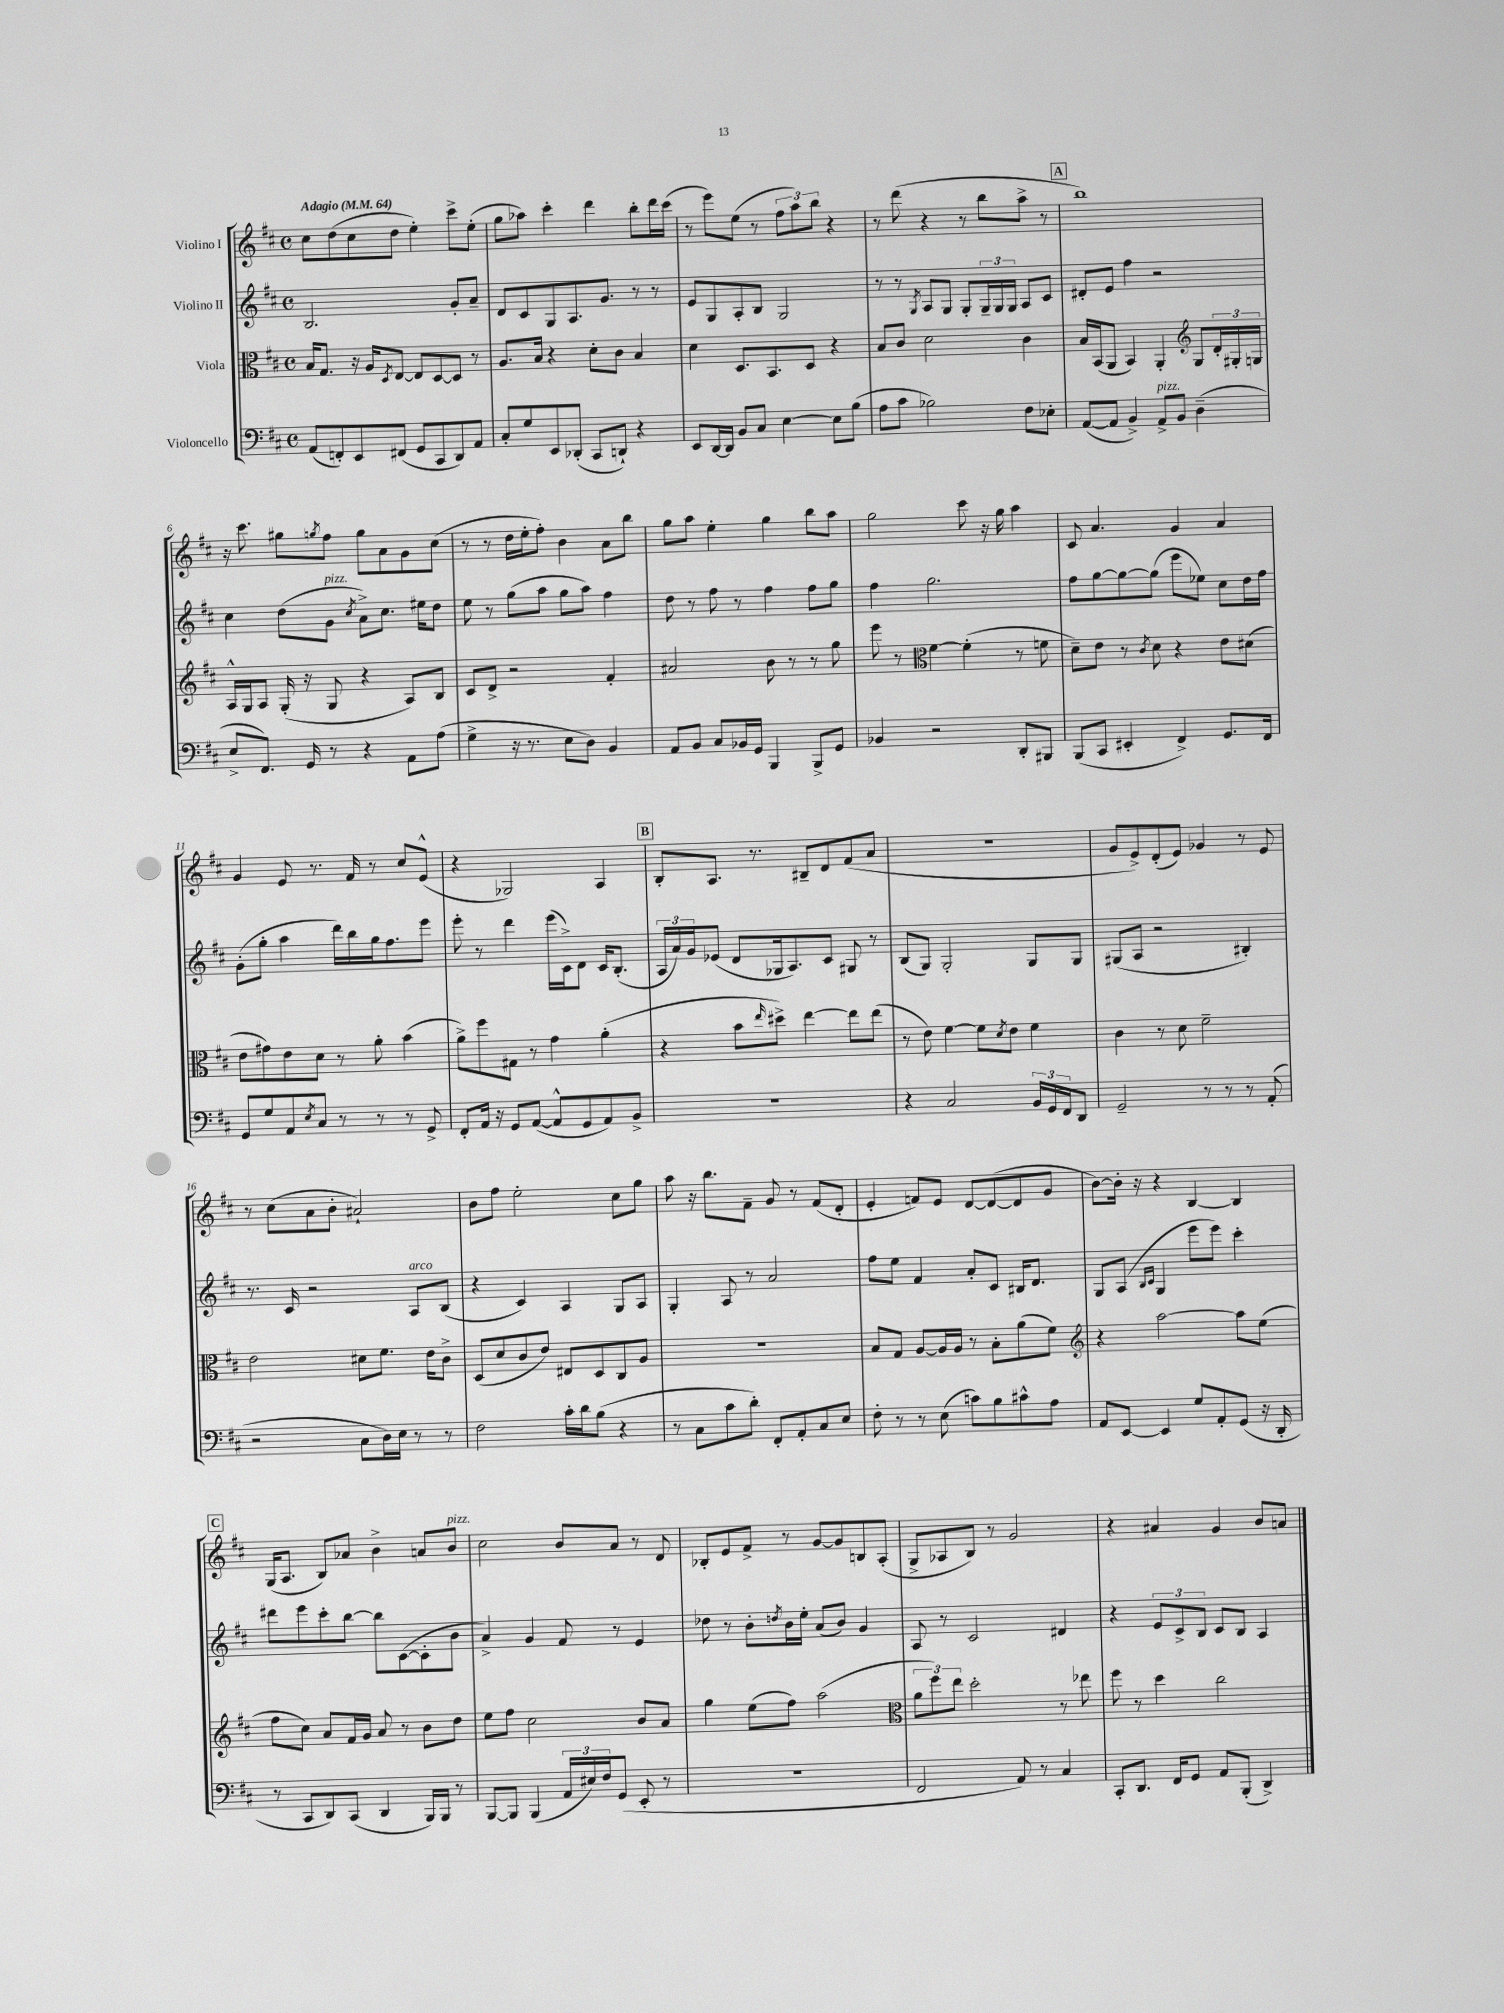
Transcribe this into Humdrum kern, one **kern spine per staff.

**kern	**kern	**kern	**kern
*part4	*part3	*part2	*part1
*staff4	*staff3	*staff2	*staff1
*I"Violoncello	*I"Viola	*I"Violino II	*I"Violino I
*clefF4	*clefC3	*clefG2	*clefG2
*k[f#c#]	*k[f#c#]	*k[f#c#]	*k[f#c#]
*M4/4	*M4/4	*M4/4	*M4/4
*met(c)	*met(c)	*met(c)	*met(c)
*MM64	*MM64	*MM64	*MM64
=1	=1	=1	=1
!	!	!	!LO:TX:a:B:t=Adagio
(8AA/L	16B/KL	2.B/	8cc#\L
.	8.G/J	.	.
8FFn'/)	.	.	(8dd\
8EE/	16r	.	8cc#\
.	16A/KL	.	.
.	8qD/	.	.
(8FF#X/J	[8E/J	.	8dd\J
8GG/L	8E/L]	.	4ee'\)
8CC#/	[8D/	.	.
8DD/)	8D/J]	8g'/L	8ccc#^\L
8AA/J	8r	8a~/J	(8ee'\J
=2	=2	=2	=2
8C#'/L	8.A/L	8d/L	8gg\L
8G/	.	8c#/	8aa-X\J)
.	16B/Jk	.	.
8EE/	4r	8G/	4ccc#'\
(8DD-X'/J	.	8.A/	.
8CC#/L	8d'\L	.	4ddd\
.	.	8.g/J	.
8DDn`/J)	8c#\J	.	.
4r	4B/	8r	8bb'\L
.	.	8r	16ddd\L
.	.	.	(16ccc#\JJ
=3	=3	=3	=3
8EE/L	4d\	8e/L	8r
[16DD/L	.	8G/	8eee\L)
16DD/JJ]	.	.	.
8BB/L	8.D/L	8A'/	(8ee\J
8C#/J	.	8B/J	8r
.	8.BB/	.	.
[4E\	.	2G/	12ff#\L
.	.	.	12aa\)
.	8D/J	.	.
.	.	.	12bb\J
8E\L]	4r	.	4r
(8B\J	.	.	.
=4	=4	=4	=4
8A\L	8B/L	8r	8r
8c#\J	8c#/J	8r	(8ddd\
.	.	8qG/	.
2B-X\)	2d\	8A/L	4r
.	.	8G/J	.
.	.	8G'/L	8r
.	.	24G~/L	8bb\L
.	.	24G/	.
.	.	24G/JJ	.
8F#\L	4c#\	8A/L	8aa^\J
8E-X'\J	.	8c#/J	8r
!!LO:REH:place=s1:t=A
=5	=5	=5	=5
([8AA/L	16B/LL	8d#X'/L	1bb)
.	(16BB/J	.	.
8AA/J]	8AA/J	8e/J	.
4BB^/)	4BB/)	4ff#\	.
!LO:TX:a:i:t=pizz.	!	!	!
8AA^/L	4AA'/	2r	.
8BB/J	.	.	.
*	*clefG2	*	*
(4D~\	8G/L	.	.
.	24d'/L	.	.
.	24G#X'/	.	.
.	24Gn/JJ	.	.
!!LO:LB:g=z
=6	=6	=6	=6
8E^/L	16A^^/LL	4cc#\	16r
.	16G/J	.	8.ccc#\
8.FF#/J)	8A/J	.	.
.	(16G'/	(8dd\L	8gg#X\L
16GG/	16r	.	.
.	.	.	8qggn/
!	!	!LO:TX:a:i:t=pizz.	!
8r	8G/	8g\J	8ff#\J
.	.	8qcc#/	.
4r	4r	8a^\L)	8gg\L
.	.	8.cc#\J	8a\
8AA\L	8A/L)	.	8g\
.	.	16ee#X\KL	.
(8A\J	8B/J	8dd\J	(8cc#\J
=7	=7	=7	=7
4G^\	8c#/L	8ee\	8r
.	8d^/J	8r	8r
16r	2r	(8gg\L	16dd\LL
8.r	.	.	16ee'\J
.	.	8aa\J	8ff#'\J)
8E\L	.	8gg\L	4b\
8D\J)	.	8aa\J)	.
4BB/	4f#'/	4ff#\	8a\L
.	.	.	8bb\J
=8	=8	=8	=8
8AA/L	2a#X/	8dd\	8gg\L
8BB/J	.	8r	8aa\J
8C#/L	.	8ff#\	4ee'\
16BB-X/L	.	8r	.
16GG/JJ	.	.	.
4BBB/	8b\	4ff#\	4gg\
.	8r	.	.
8BBB^/L	8r	8ff#\L	8bb\L
8GG/J	8gg\	8gg\J	8aa\J
=9	=9	=9	=9
4BB-X/	8eee\	4ff#\	2gg\
.	8r	.	.
*	*clefC3	*	*
2r	[4f#\	2.gg\	.
.	(4f#'\]	.	8ccc#\
.	.	.	16r
.	.	.	16gg\
8DD'/L	8r	.	4aa\
8BBB#X/J	8fn\	.	.
=10	=10	=10	=10
(8BBB/L	8d~\L)	8ff#\L	8c#/
8CC#/J	8e\J	[8gg\	4.a/
4EE#X'/	8r	8gg\_	.
.	8qc#/	.	.
.	8d\	(8gg\J]	.
4FF#^/)	4r	8eee\L	4g/
.	.	8ee-X\J)	.
8.GG/L	8e\L	8cc#\L	4a/
.	(8d#X\J	16dd\L	.
16FF#/Jk	.	16ff#\JJ	.
!!LO:LB:g=z
=11	=11	=11	=11
8GG/L	8e\L	(8g'\L	4g/
8G/	8g#X\)	8gg'\J	.
8AA/	8e\	4aa\	8e/
8qE/	.	.	.
8C#/J	8d\J	.	8.r
8r	8r	16ddd\LL)	.
.	.	16bb\	16f#/
8r	8a'\	16gg\J	8r
.	.	8.ff#\	.
8r	(4b\	.	8cc#/L
8GG^/	.	8eee\J	(8e^^/J
=12	=12	=12	=12
8FF#'/L	8a^\L)	8eee'\	4r
16AA/Jk	8ff#\	8r	.
16r	.	.	.
8GG/L	8G#X\J	4ddd\	2G-X/)
([8AA/J	8r	.	.
8AA^^/L]	4g\	(16eee\LL	.
.	.	16c#^\J)	.
8GG/	.	8d\J	.
8AA/)	(4a'\	16c#/KL	4A/
.	.	(8.B'/J	.
8BB^/J	.	.	.
!!LO:REH:place=s1:t=B
=13	=13	=13	=13
1r	4r	24A/LL	8B'/L
.	.	24a/)	.
.	.	24g/J	.
.	.	(8e-X/J	8.A/J
.	8b\L	8d/L	.
.	.	.	8.r
.	16qqee/	.	.
.	8dd#X^\J)	16G-X/k	.
.	.	8.A/)	.
.	[4ee\	.	8B#X~/L
.	.	8c#/J	8d/
.	8ee\L]	8G#X/	(8f#/
.	(8ee\J	8r	8a/J
=14	=14	=14	=14
4r	8r	(8B/L	1r
.	8e\)	8G/J)	.
2C#/	[4f#\	2G'/	.
.	8f#\L]	.	.
.	8qd/	.	.
.	8e\J	.	.
24BB/LL	4f#\	8G/L	.
24GG/	.	.	.
24FF#/J	.	.	.
8DD/J	.	8G/J	.
=15	=15	=15	=15
2GG~/	4c#\	(8G#X/L	8g/L
.	.	8A/J	8e^/)
.	8r	2r	(8d'/
.	8d\	.	8e/J)
8r	2f#~\	.	4g-X/
8r	.	.	.
8r	.	4B#X'/)	8r
(8AA'/	.	.	8e/
!!LO:LB:g=z
=16	=16	=16	=16
2r	2e\	8.r	8r
.	.	.	(8cc#\L
.	.	16c#/	.
.	.	2r	8a\
.	.	.	8b'\J
8C#\L	8d#X\L	.	2a#X`/)
16D\L)	8.f#\J	.	.
16E\JJ	.	.	.
!	!	!LO:TX:a:i:t=arco	!
8r	.	8A/L	.
.	16e\KL	.	.
8r	8c#^\J	(8B/J	.
=17	=17	=17	=17
2F#\	(8D/L	4r	8b\L
.	8d/	.	8ff#\J
.	8c#/	4c#/)	2ee'\
.	8e/J)	.	.
16c#'\LL	8E#X/L	4A/	.
16d\J	.	.	.
(8B\J	8D/	.	.
4r	8C#/	8G/L	8cc#\L
.	8A/J	8A/J	8gg\J
=18	=18	=18	=18
8r	1r	4G'/	8aa\
8C#\L	.	.	16r
.	.	.	8.bb\L
8c#\	.	8A/	.
8d'\J)	.	8r	8f#~\J
8FF#'/L	.	2a/	8g/
8AA'/	.	.	8r
8C#/	.	.	(8f#/L
8E/J	.	.	8d'/J
=19	=19	=19	=19
8F#'\	8B/L	8ff#\L	4e'/
8r	8G/J	8ee\J	.
8r	[8A/L	4f#/	8fn/L)
(8E\	16A/L]	.	8e/J
.	16A/JJ	.	.
8cn\L)	8r	8a'/L	[8d/L
8B\	8B'\L	8c#/J	(8d/_
8c#X^^\	(8a\	16B#X/KL	8d/]
.	.	8.d/J	.
8A\J	8f#\J)	.	8g/J
=20	=20	=20	=20
*	*clefG2	*	*
8AA/L	4r	8G/L	[8b\L)
[8EE/J	.	(8A/J	16b'\Jk]
.	.	.	16r
.	.	16qqB/LL	.
.	.	16qqc#/JJ	.
4EE/]	[2aa\	4G/	4r
8G/L	.	8eee\L	[4B/
8AA'/	.	8eee\J)	.
(8GG/J	8aa\L]	4ccc#'\	4B/]
16r	(8ee\J	.	.
16DD'/	.	.	.
!!LO:LB:g=z
!!LO:REH:place=s1:t=C
=21	=21	=21	=21
8r	8ff#\L	8ddd#X\L	(16G/KL
.	.	.	8.A/J
8CC#/L	8cc#\J)	8eee\	.
8DD/)	8a/L	8ccc#'\	8B/L)
(8CC#/J	16f#/L	[8bb\J	8a-X/J
.	16g/JJ	.	.
4DD/	8a/	8bb\L]	4b^\
.	8r	([8c#\	.
16BBB/LL)	8b\L	8c#'\]	8an/L
16BBB/JJ	.	.	.
!	!	!	!LO:TX:a:i:t=pizz.
8r	8dd\J	8b\J	8b/J
=22	=22	=22	=22
[8BBB/L	8ee\L	4a^/)	2cc#\
8BBB/J]	8ff#\J	.	.
(4BBB/	2cc#\	4g/	.
24AA/LL	.	8f#/	8b/L
24E#X/)	.	.	.
24F#/J	.	.	.
(8GG/J	.	8r	8a/J
8EE'/	8b/L	4e/	8r
8r	8a/J	.	8d/
=23	=23	=23	=23
1r	4gg\	8dd-X\	8B-X'/L
.	.	8r	8e/
.	(8ee\L	8b'\L	8f#^/J
.	.	8qddn/	.
.	8ff#\J)	16b\L	8r
.	.	16ee'\JJ	.
.	(2aa\	(8a/L	[8g/L
.	.	8b/J)	8g/]
.	.	4g/	8Bn/
.	.	.	(8A'/J
=24	=24	=24	=24
*	*clefC3	*	*
2FF#/	12a\L	8A/	8G^/L
.	12ff#\)	.	.
.	.	8r	8A-X/
.	12ee\J	.	.
.	2dd'\	2c#/	8B/J)
.	.	.	8r
8AA/)	.	.	2g/
8r	.	.	.
4C#/	8r	4d#X/	.
.	8ee-X\	.	.
=25	=25	=25	=25
8CC#'/L	8ff#\	4r	4r
8.DD/J	8r	.	.
.	4dd\	12e/L	4a#X/
16FF#/KL	.	.	.
.	.	12c#^/	.
8GG/J	.	.	.
.	.	12B/J	.
8AA/L	2cc#\	8c#/L	4g/
(8BBB'/J	.	8B/J	.
4DD^/)	.	4A/	8b/L
.	.	.	8an/J
==	==	==	==
*-	*-	*-	*-
